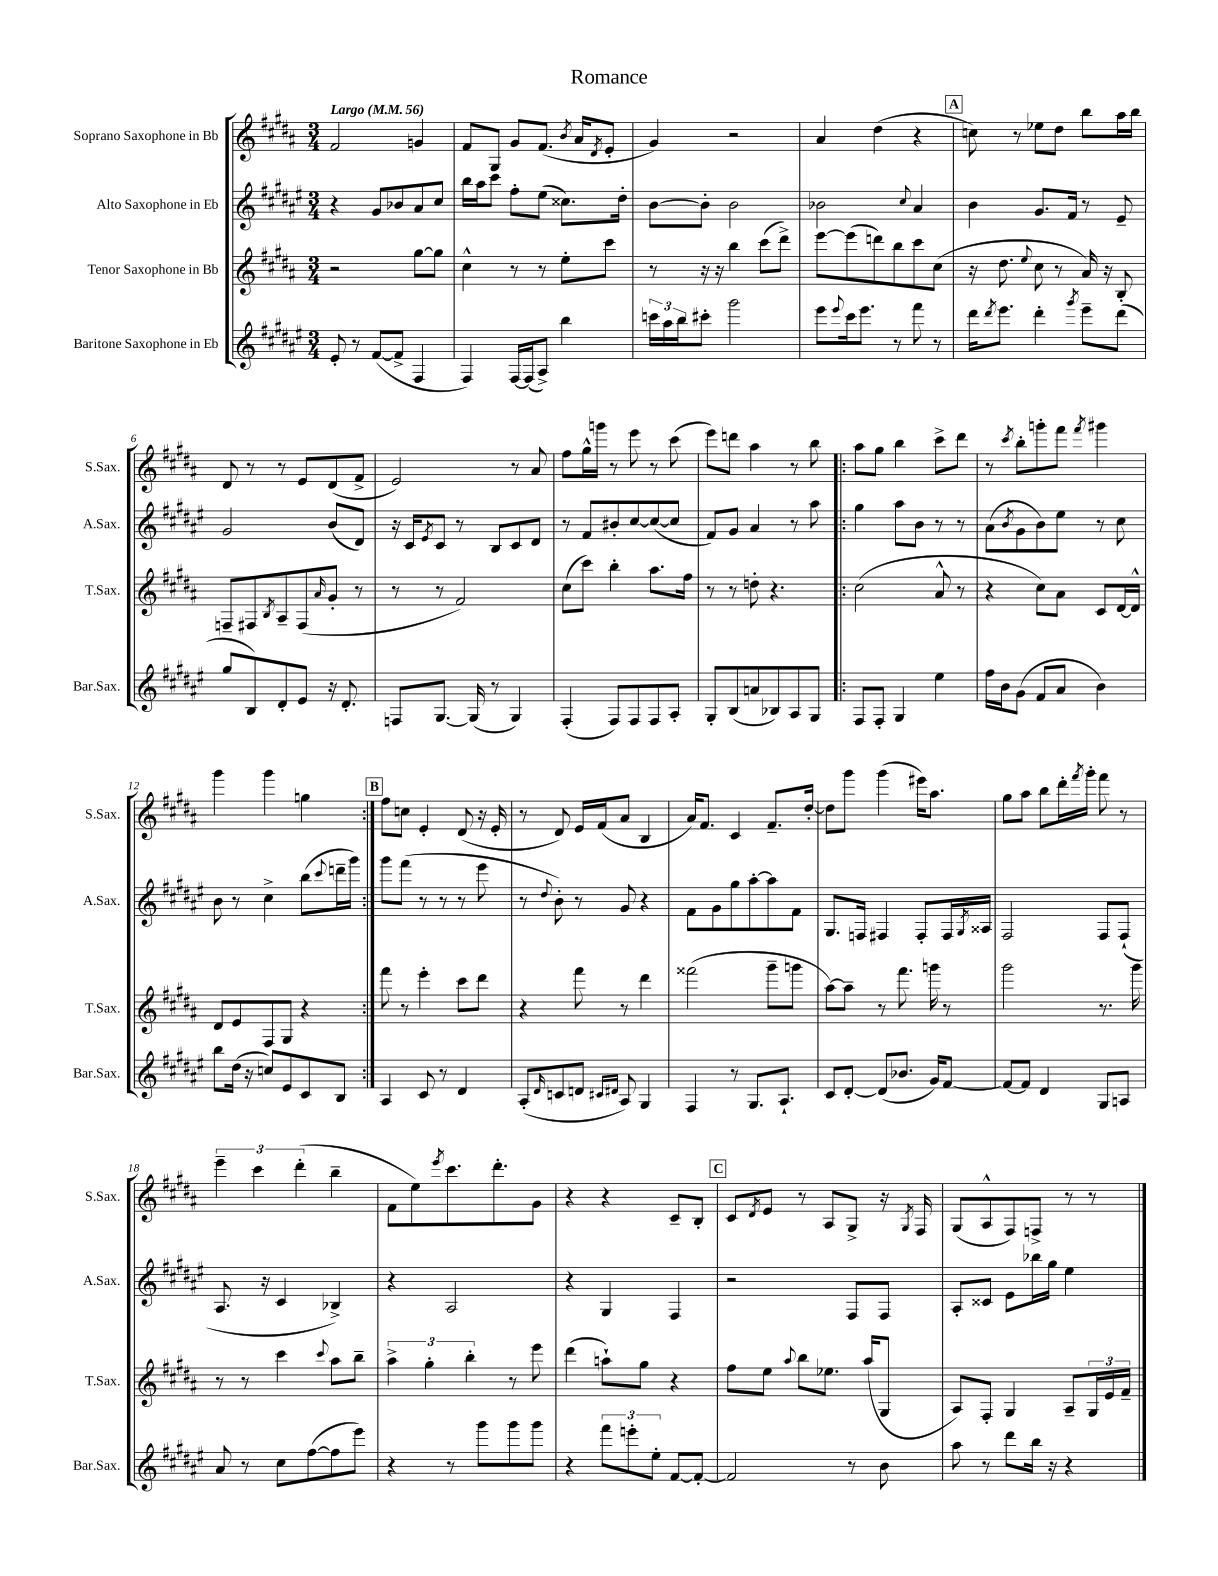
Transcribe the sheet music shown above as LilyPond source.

\header { title = "Romance" }
<<
\new StaffGroup <<
\new Staff = "s0" \with { instrumentName = "Soprano Saxophone in Bb" shortInstrumentName = "S.Sax." } {
    \clef treble \key b \major \numericTimeSignature \time 3/4 \tempo "Largo" 4 = 56
    fis'2 g'4 |
    fis'8 gis8 gis'8 fis'8.( \acciaccatura { b'8 } ais'16 \acciaccatura { dis'8 } e'8-. |
    gis'4) r2 |
    ais'4 dis''4( r4 |
    \mark \markup { \box "A" } c''8) r8 ees''8 dis''8 b''8 ais''16 b''16 |
    dis'8 r8 r8 e'8 dis'8( fis'8-> |
    e'2) r8 ais'8 |
    fis''8 gis''16-^ g'''16 r8 e'''8 r8 cis'''8( |
    e'''8) d'''8 ais''4 r8 b''8 |
    \repeat volta 2 { ais''8 gis''8 b''4 cis'''8-> dis'''8 |
    r8 \acciaccatura { cis'''8 } b''8-. g'''8-. fis'''8 \acciaccatura { fis'''8 } gis'''4 |
    gis'''4 gis'''4 g''4 | }
    \mark \markup { \box "B" } fis''8 c''8 e'4-. dis'8( r16 e'16-. |
    r8 dis'8) e'16 fis'16( ais'8 b4 |
    ais'16) fis'8. cis'4 fis'8.-- dis''16~-. |
    dis''8 gis'''8 gis'''4( eis'''16) ais''8. |
    gis''8 ais''8 b''8 dis'''16-. \acciaccatura { fis'''8 } gis'''16-. fis'''8 r8 |
    \tuplet 3/2 { e'''4-- cis'''4 dis'''4-.( } b''4-- |
    fis'8 e''8) \acciaccatura { e'''8 } cis'''8. dis'''8.-. gis'8 |
    r4 r4 cis'8-- b8-. |
    \mark \markup { \box "C" } cis'8 \acciaccatura { dis'8 } e'8 r8 ais8 gis8-> r16 \acciaccatura { gis8 } fis16 |
    gis8( ais8-^ fis8) f8-> r8 r8 \bar "|." |
}
\new Staff = "s1" \with { instrumentName = "Alto Saxophone in Eb" shortInstrumentName = "A.Sax." } {
    \clef treble \key fis \major \numericTimeSignature \time 3/4
    r4 gis'8 bes'8 ais'8 cis''8 |
    b''16 ais''16 cis'''8 fis''8-. eis''8( cisis''8.) dis''16-. |
    b'8~ b'8-. b'2 |
    bes'2 \appoggiatura { cis''8 } ais'4 |
    \mark \markup { \box "A" } b'4 gis'8. fis'16 r8 eis'8-- |
    gis'2 b'8( dis'8) |
    r16 cis'16 \acciaccatura { eis'8 } cis'8 r8 b8 cis'8 dis'8 |
    r8 fis'8 bis'8-. cis''8~ cis''8~( cis''8 |
    fis'8) gis'8 ais'4 r8 ais''8 |
    \repeat volta 2 { gis''4 ais''8 b'8 r8 r8 |
    ais'8( \acciaccatura { b'8 } gis'8 b'8) eis''8 r8 cis''8 |
    b'8 r8 cis''4-> b''8( \appoggiatura { cis'''8 } d'''16-- gis'''16) | }
    \mark \markup { \box "B" } gis'''8 fis'''8( r8 r8 r8 eis'''8 |
    r8 \appoggiatura { dis''8 } b'8-.) r8 gis'8 r4 |
    fis'8 gis'8 gis''8 ais''8~-. ais''8 fis'8 |
    gis8. f16 fis4 fis8-. fis16 \acciaccatura { gis8 } aisis16 |
    fis2 fis8 fis8-!( |
    ais8. r16 cis'4 bes4->) |
    r4 ais2 |
    r4 gis4 fis4 |
    \mark \markup { \box "C" } r2 fis8 fis8 |
    ais8-. cisis'8 eis'8 bes''16 gis''16 eis''4 \bar "|." |
}
\new Staff = "s2" \with { instrumentName = "Tenor Saxophone in Bb" shortInstrumentName = "T.Sax." } {
    \clef treble \key b \major \numericTimeSignature \time 3/4
    r2 gis''8~ gis''8 |
    cis''4-^ r8 r8 e''8-. cis'''8 |
    r8 r16 r16 b''4 cis'''8( dis'''8->) |
    e'''8~ e'''8( d'''8) b''8 cis'''8 cis''8( |
    \mark \markup { \box "A" } r16 dis''8. \appoggiatura { e''8 } cis''8 r8 ais'16) r16 b8-. |
    f8-- fis8 \acciaccatura { b8 } ais8-- fis8( \grace { ais'16 } gis'8-. r8 |
    r8 r8 fis'2) |
    cis''8( cis'''8) b''4-. ais''8. fis''16 |
    r8 r8 d''8-. r4. |
    \repeat volta 2 { cis''2( ais'8-^ r8 |
    r4 cis''8) ais'8 cis'8 dis'16~ dis'16-^ |
    dis'8 e'8 fis8 gis8 r4 | }
    \mark \markup { \box "B" } fis'''8 r8 e'''4-. cis'''8 dis'''8 |
    r4 fis'''8 r8 dis'''4 |
    fisis'''2( gis'''8-- g'''8 |
    ais''8~) ais''8-- r8 fis'''8. g'''16 r8 |
    gis'''2 r8. gis'''16 |
    r8 r8 cis'''4 \appoggiatura { cis'''8 } ais''8 b''8-- |
    \tuplet 3/2 { ais''4-> gis''4-. b''4-. } r8 e'''8 |
    dis'''4( a''8-!) gis''8 r4 |
    \mark \markup { \box "C" } fis''8 e''8 \appoggiatura { ais''8 } b''8 ees''8. ais''16( gis8 |
    ais8) fis8-. gis4 ais8-- \tuplet 3/2 { gis16 e'16 fis'16-- } \bar "|." |
}
\new Staff = "s3" \with { instrumentName = "Baritone Saxophone in Eb" shortInstrumentName = "Bar.Sax." } {
    \clef treble \key fis \major \numericTimeSignature \time 3/4
    eis'8-. r8 fis'8~( fis'8-> fis4 |
    fis4) fis16~ fis16( ais8->) b''4 |
    \tuplet 3/2 { c'''16 ais''16 b''16 } cis'''8-. gis'''2 |
    eis'''8 \appoggiatura { eis'''8 } cis'''16 eis'''8. r8 fis'''8 r8 |
    \mark \markup { \box "A" } dis'''16 \acciaccatura { dis'''8 } eis'''8. dis'''4-. \acciaccatura { gis'''8 } eis'''8-- dis'''8( |
    gis''8 b8) dis'8-. eis'8 r16 dis'8.-. |
    f8 gis8.~ gis16( r8 gis4) |
    fis4-.( fis8) fis8 fis8 ais8-. |
    gis8-. b8( a'8 bes8) ais8 gis8 |
    \repeat volta 2 { fis8 fis8-. gis4 eis''4 |
    fis''16 b'16 gis'8( fis'8 ais'8 b'4) |
    b''8 dis''16( r16 c''8) eis'8 cis'8 b8 | }
    \mark \markup { \box "B" } ais4 cis'8 r8 dis'4 |
    ais8-.( \grace { dis'16 } c'8 d'8 \grace { cis'16 dis'16 } ais8) gis4 |
    fis4 r8 gis8. ais8.-! |
    cis'8 dis'8~-. dis'8( bes'8. gis'16) fis'8~ |
    fis'8~ fis'8 dis'4 gis8 a8 |
    ais'8 r8 cis''8 fis''8~( fis''8 eis'''8) |
    r4 r8 gis'''8 gis'''8 gis'''8 |
    r4 \tuplet 3/2 { fis'''8 e'''8-. eis''8-. } fis'8~ fis'8~-. |
    \mark \markup { \box "C" } fis'2 r8 b'8 |
    ais''8 r8 dis'''8 b''16 r16 r4 \bar "|." |
}
>>
>>
